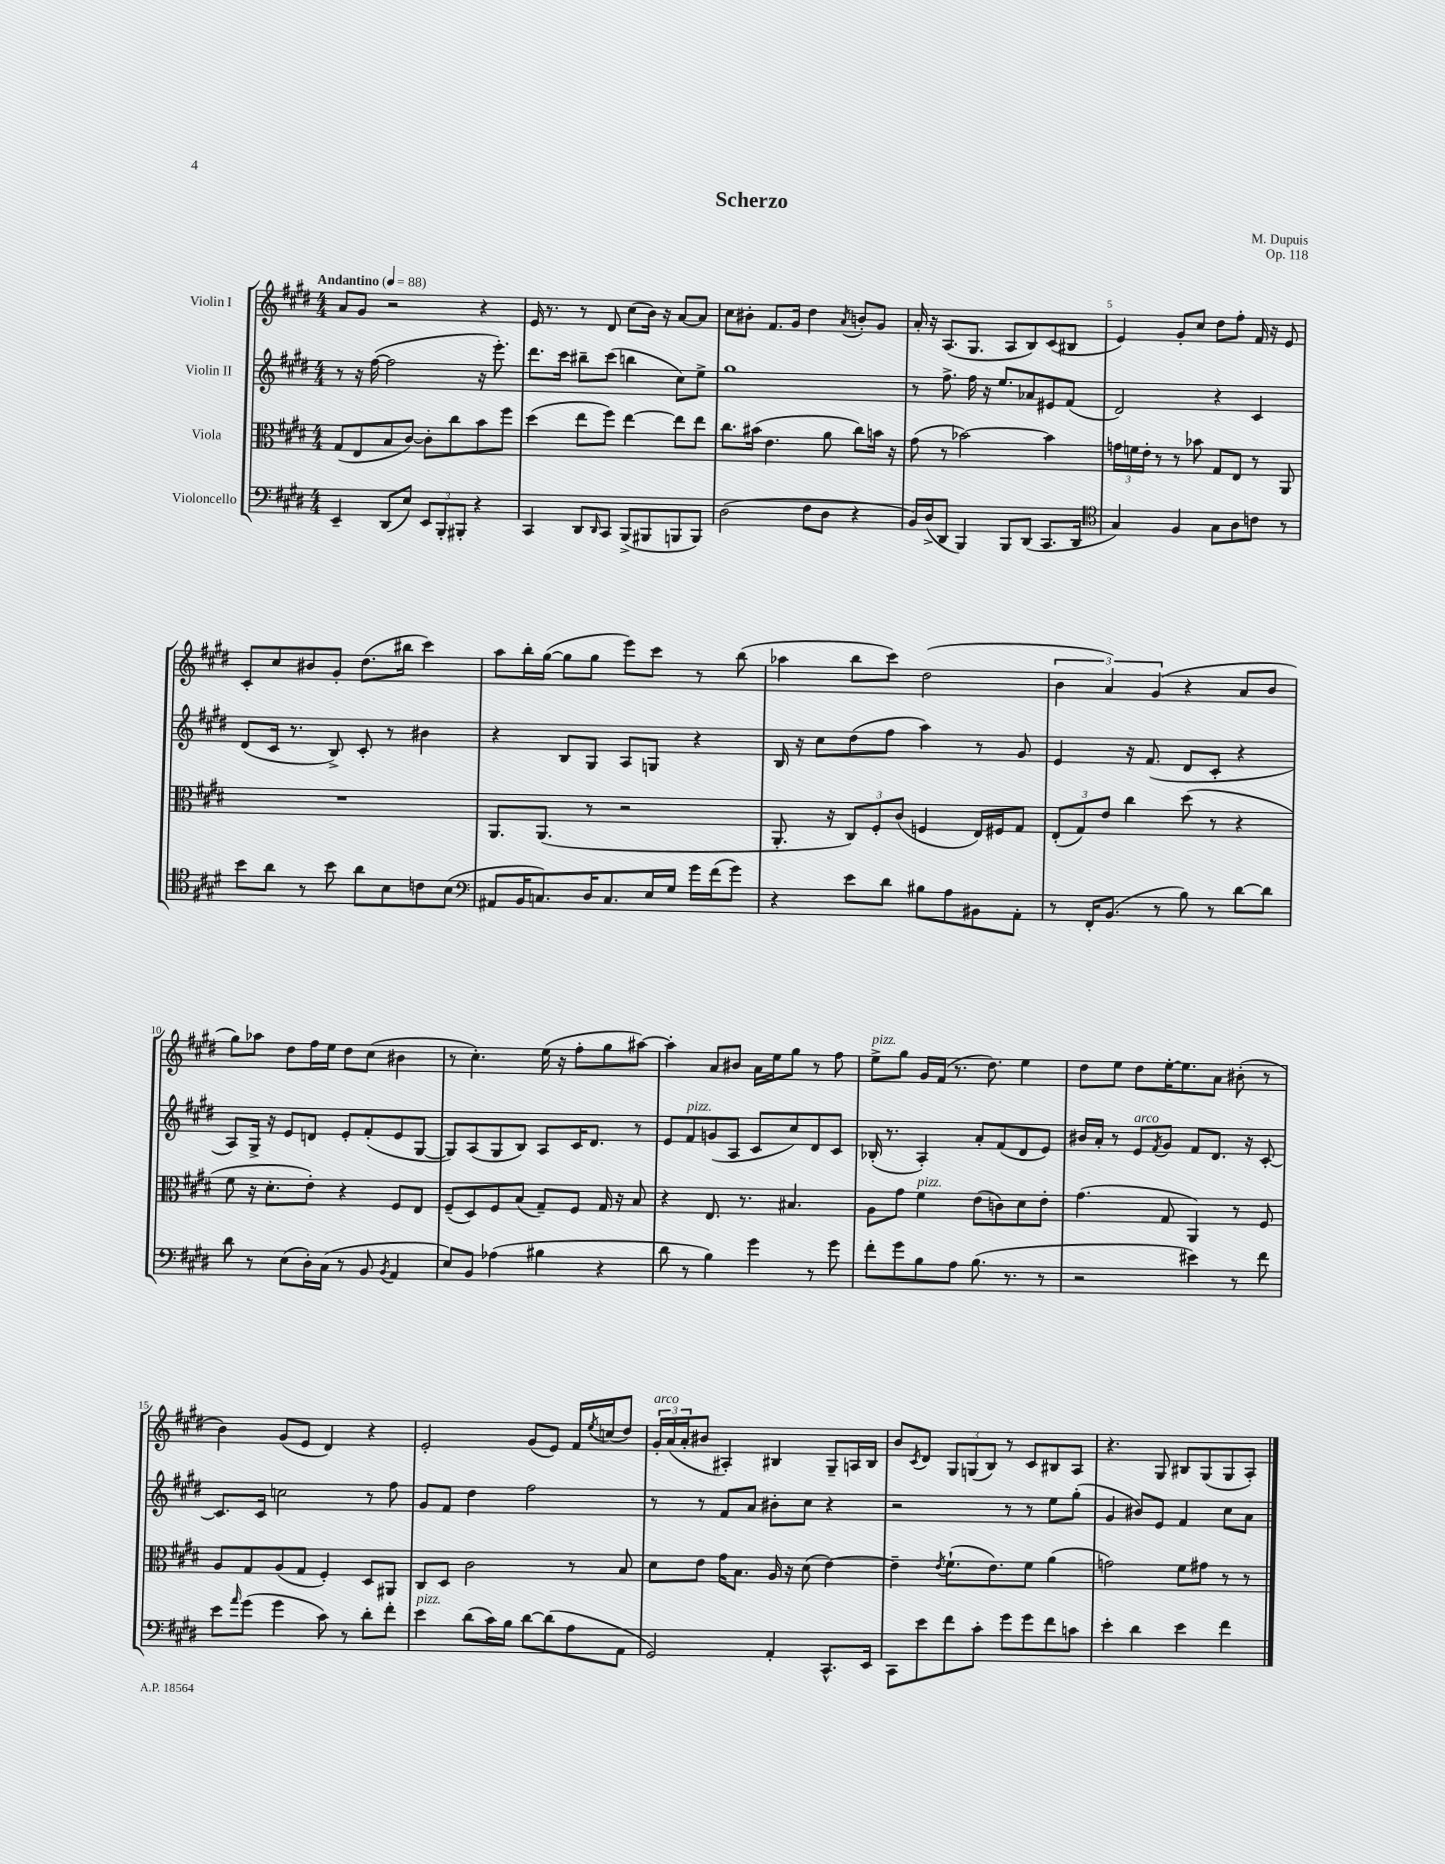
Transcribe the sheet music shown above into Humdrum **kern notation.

**kern	**kern	**kern	**kern
*staff4	*staff3	*staff2	*staff1
*clefF4	*clefC3	*clefG2	*clefG2
*k[f#c#g#d#]	*k[f#c#g#d#]	*k[f#c#g#d#]	*k[f#c#g#d#]
*M4/4	*M4/4	*M4/4	*M4/4
*MM88	*MM88	*MM88	*MM88
4EE~	(8G#	8r	8a
.	8E	16r	8g#
.	.	([16ff#	.
(8DD#	8B	2ff#]	2r
8E)	[8c#)	.	.
12EE	8c#']	.	.
12BBB'	.	.	.
.	8cc#	.	.
12BBB#'	.	.	.
4r	8b	16r	4r
.	.	8.eee')	.
.	8ff#	.	.
=	=	=	=
4CC#	(4dd#	8.ddd#	16e
.	.	.	8.r
.	.	16ccc#	.
8DD#	8ee	8bb#~	8r
16qqDD#	.	.	.
8CC#	8ff#)	(8ccc#	8d#
(8BBB^	[4ee	4bb	(8cc#
8BBB#	.	.	16b)
.	.	.	16r
8BBB	8ee]	8cc#)	[8a
8BBB)	8ee	8ee^	8a]
=	=	=	=
(2D#	8.cc#	1gg#	8cc#
.	.	.	8b#'
.	(16b#	.	.
.	4.e	.	8.f#
.	.	.	16g#
8F#	.	.	4dd#
8D#	8a	.	.
.	.	.	8qa
4r	8cc#)	.	8b'
.	16b	.	8g#
.	16r	.	.
=	=	=	=
16BB)	(8g#	8r	16a'
(16D#^	.	.	16r
8DD#	8r	8.ff#^	(8.A
4BBB)	[2b-)	.	.
.	.	16ff#	8.G#
.	.	16r	.
.	.	8.ee	.
8BBB	.	.	8A
(8DD#	.	8a-	8B)
8.CC#	4b-]	8e#	(8c#
.	.	(8f#	8B#
16DD#	.	.	.
=	=	=	=
*clefC4	*	*	*
4G#)	24g	2d#)	4e)
.	24f	.	.
.	24e'	.	.
.	8r	.	.
4F#	8r	.	8g#'
.	8b-	.	8cc#
8G#	8G#	4r	8dd#
8A	8E	.	8ff#'
8c	8r	4c#	16f#
.	.	.	16r
8r	8AA	.	8e
=	=	=	=
8b	1r	(8d#	8c#'
8a	.	16c#	8cc#
.	.	8.r	.
8r	.	.	8b#
8b	.	8B^)	8g#'
8a	.	8c#'	(8.dd#
8B	.	8r	.
.	.	.	16bb#
8c	.	4b#	4ccc#)
(8B	.	.	.
=	=	=	=
*clefF4	*	*	*
8AA#	8.AA	4r	8aa
16BB	.	.	16bb'
8.C)	(8.AA	.	([16gg#
.	.	8B	8gg#]
16D#	8r	8G#	8gg#
8.C	.	.	.
.	2r	8A	8eee)
16E	.	8G	8ccc#
16G#	.	.	.
16g#	.	4r	8r
(16f#	.	.	.
8g#)	.	.	(8bb
=	=	=	=
4r	8.AA'	16B	4aa-
.	.	16r	.
.	.	8cc#	.
.	16r	.	.
8e	12C#)	(8dd#	8bb
.	12F#'	.	.
8d#	.	8ff#	8ccc#)
.	(12c#	.	.
8B#	4F	4aa)	(2dd#
8A	.	.	.
8BB#	16E)	8r	.
.	16F#	.	.
8AA'	8G#	8g#	.
=	=	=	=
8r	(12E'	4e	6b
.	12G#)	.	.
16FF#'	.	.	.
.	12e	.	6a)
(8.BB	.	.	.
.	4cc#	16r	.
.	.	(8.f#	.
.	.	.	(6g#
8r	.	.	.
8B)	(8dd#	8d#	4r
8r	8r	8c#'	.
[8d#	4r	4r	8a
8d#]	.	.	8b
=	=	=	=
8d#	8f#	8A)	8gg#)
8r	16r	16G#^	8aa-
.	8.d#'	16r	.
(8E	.	8e	8dd#
16D#')	8e')	8d	16ff#
(16C#	.	.	16ee
8r	4r	8e'	8dd#
8BB	.	(8f#'	(8cc#
8qBB	.	.	.
4AA	8F#	8e	4b#
.	8E	[8G#	.
=	=	=	=
8E)	(8F#~	8G#])	8r
8BB	8D#)	(8A	4.cc#')
(4A-	8F#	8G#	.
.	(8B	8B)	.
4B#	8G#~)	8A	(16ee
.	.	.	16r
.	8F#	16c#	8ff#'
.	.	8.d#	.
4r	16G#	.	8gg#
.	16r	.	.
.	8B	8r	[8aa#)
=	=	=	=
8d#	4r	8e	4aa#']
8r	.	8f#	.
4B)	8.E	(8g	8a
.	.	8A	8b#
.	8.r	.	.
4g#	.	8c#	16a
.	.	.	16ee
.	4.B#	8cc#)	8gg#
8r	.	8d#	8r
8g#	.	8c#	8ff#
=	=	=	=
8f#'	8A	(16B-'	8ee^
.	.	8.r	.
8g#	8g#	.	8gg#
8B	4f#	4A')	16g#
.	.	.	(16f#
8A	.	.	8.r
(8.B	(8e	8a'	.
.	.	.	8.dd#)
.	8c)	(8f#	.
8.r	.	.	.
.	8d#	8d#	4ee
8r	8e'	8e)	.
=	=	=	=
2r	(4.g#	16b#	8dd#
.	.	16a'	.
.	.	8r	8ee
.	.	8e	8dd#
.	.	8qf#	.
.	8G#	8g#	[16ee'
.	.	.	8.ee]
4e#)	4AA)	8f#	.
.	.	8.d#	8a
8r	8r	.	(8b#'
.	.	16r	.
8f#	8F#	[8c#'	8r
=	=	=	=
8e	8A	8.c#]	4b)
16qqa	.	.	.
(8g#	8G#	.	.
.	.	16c#	.
4g#	(8A	2cc	(8g#
.	8G#	.	8e
8c#)	4F#')	.	4d#)
8r	.	.	.
8d#'	8D#	8r	4r
8f#'	8AA#	8ff#	.
=	=	=	=
4e	8C#	8g#	2e'
.	8D#	8f#	.
(8d#	2c#	4dd#	.
16c#)	.	.	.
16B	.	.	.
[8d#	.	2ff#	(8g#
(8d#]	.	.	8e)
8A	8r	.	16f#
.	.	.	8qee
.	.	.	(16cc
8AA	8B	.	8dd#)
=	=	=	=
2GG#)	8d#	8r	24g#'
.	.	.	(24a
.	.	.	24a'
.	8e	8r	8b#
.	16g#	8f#	4A#')
.	8.B	.	.
.	.	8a	.
4AA'	16A	8b#'	4B#
.	16r	.	.
.	(8d#	8cc#	.
8.CC#^^	[4e)	4r	8G#~
.	.	.	16A
16EE	.	.	16B#
=	=	=	=
8CC#	4e~]	2r	8b
.	.	.	8qc#
8e	.	.	8d#
.	8qe	.	.
8f#	(8.f#`	.	12G#
.	.	.	(12G
8c#'	.	.	.
.	.	.	12B)
.	8.e)	.	.
8g#	.	8r	8r
8g#	8f#	8r	8c#
8f#	(4a	8ee	8B#
8c	.	(8gg#'	8A
=	=	=	=
4e'	2g)	4g#	4.r
4d#	.	8b#)	.
.	.	8e	8G#
4e	8f#	4f#	8B#
.	8g#	.	(8G#
4f#	8r	8cc#	8G#
.	8r	8a	8A')
==	==	==	==
*-	*-	*-	*-
